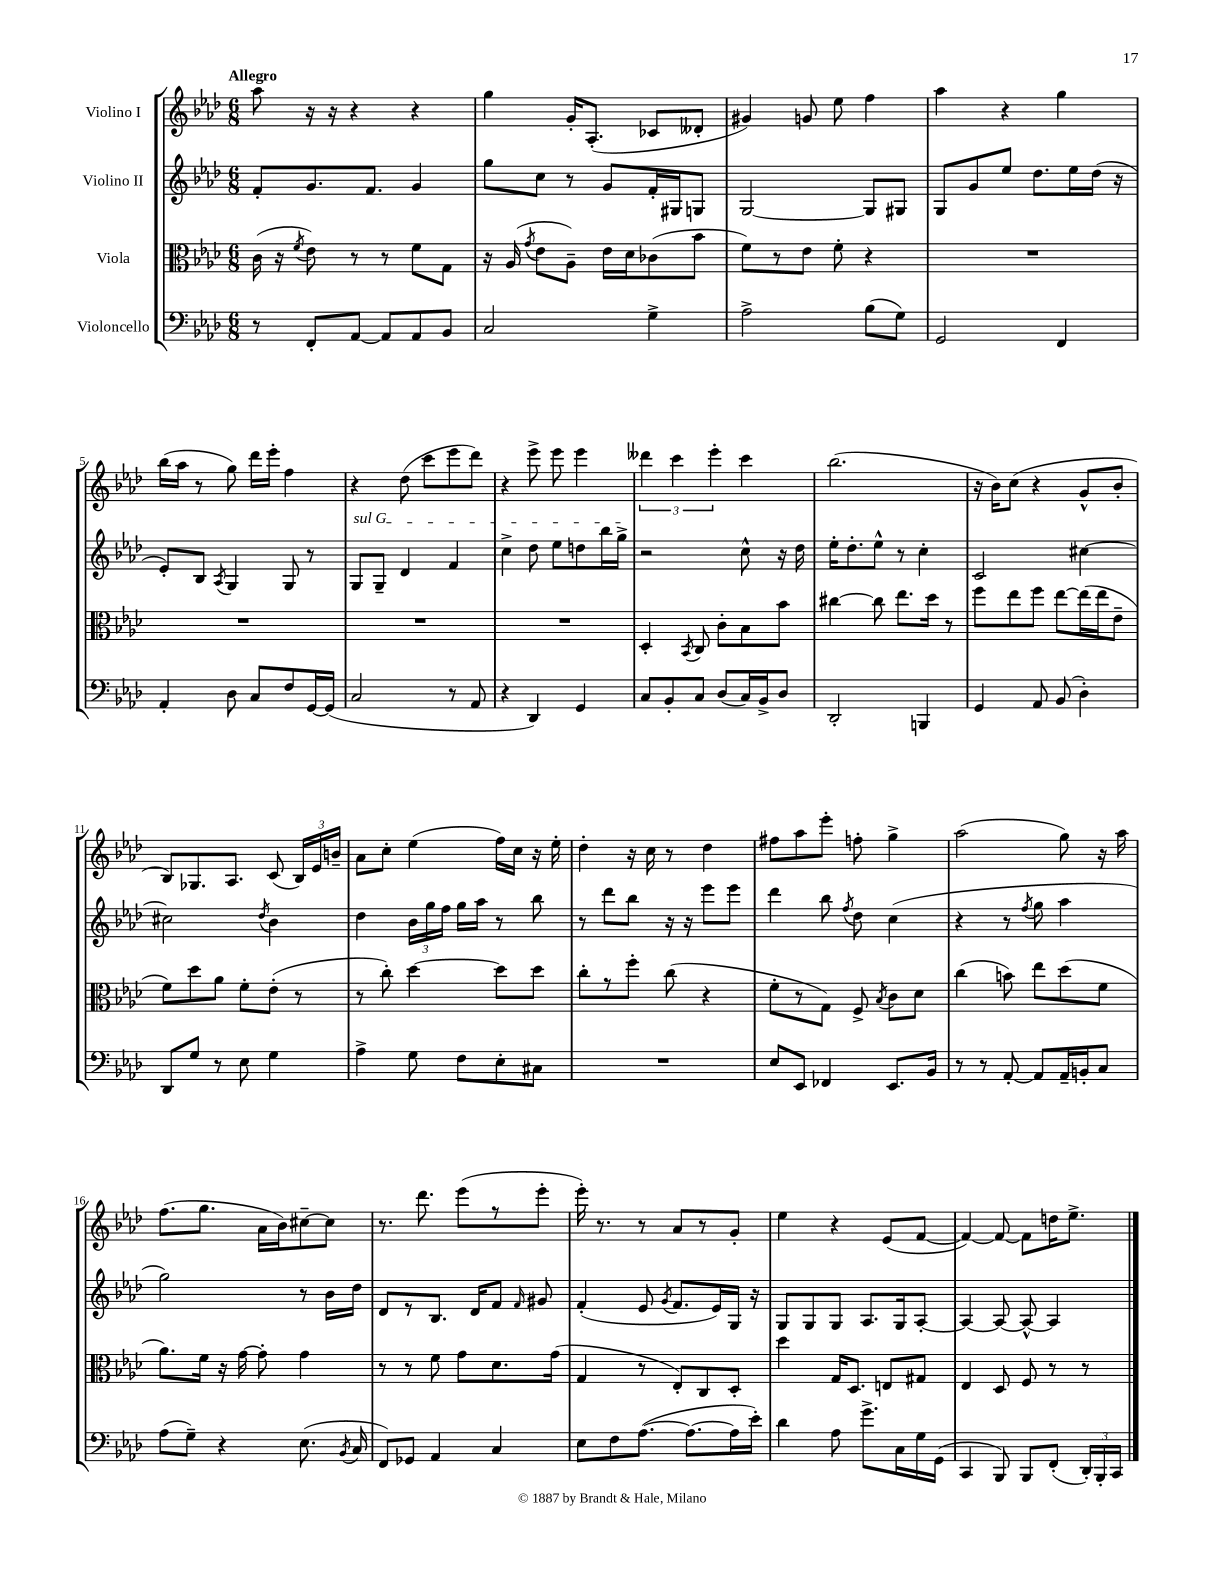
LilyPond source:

<<
\new StaffGroup <<
\new Staff = "s0" \with { instrumentName = "Violino I" } {
    \clef treble \key aes \major \numericTimeSignature \time 6/8 \tempo "Allegro"
    \autoBeamOff aes''8 r16 r16 r4 r4 |
    g''4 g'16[-. aes8.]-.( ces'8[ deses'8]-. |
    gis'4) g'8 ees''8 f''4 |
    aes''4 r4 g''4 |
    bes''16[( aes''16] r8 g''8) des'''16[ ees'''16]-. f''4 |
    r4 des''8( c'''8[ ees'''8 des'''8]) |
    r4 ees'''8-> ees'''8 ees'''4 |
    \tuplet 3/2 { deses'''4 c'''4 ees'''4-. } c'''4 |
    bes''2.( |
    r16 bes'16[) c''8]( r4 g'8[-^ bes'8]-. |
    bes8[) ges8. aes8.] c'8( \tuplet 3/2 { bes16[) ees'16 b'16]-- } |
    aes'8[ c''8]-. ees''4( f''16[) c''16] r16 ees''16-. |
    des''4-. r16 c''16 r8 des''4 |
    fis''8[ aes''8 ees'''8]-. f''8-. g''4-> |
    aes''2( g''8) r16 aes''16 |
    f''8.[( g''8.] aes'16[ bes'16) cis''8~-- cis''8] |
    r8. des'''8. ees'''8[( r8 ees'''8]-. |
    ees'''16-.) r8. r8 aes'8[ r8 g'8]-. |
    ees''4 r4 ees'8[( f'8]~ |
    f'4~) f'8~ f'8[ d''16 ees''8.]-> \bar "|." |
}
\new Staff = "s1" \with { instrumentName = "Violino II" } {
    \clef treble \key aes \major \numericTimeSignature \time 6/8
    \autoBeamOff f'8[-. g'8. f'8.] g'4 |
    g''8[ c''8] r8 g'8[ f'16-. gis16 g8] |
    g2~ g8[ gis8] |
    g8[ g'8 ees''8] des''8.[ ees''16 des''16]( r16 |
    ees'8[-.) bes8] \acciaccatura { aes8 } g4 g8 r8 |
    \once \override TextSpanner.bound-details.left.text = \markup { \italic "sul G" } g8[\startTextSpan g8]-- des'4 f'4 |
    c''4-> des''8 ees''8[ d''8 bes''16 g''16]->\stopTextSpan |
    r2 c''8-^ r16 des''16 |
    ees''16[-. des''8.-. ees''8]-^ r8 c''4-. |
    c'2 cis''4~ |
    cis''2 \acciaccatura { des''8 } bes'4 |
    des''4 \tuplet 3/2 { bes'16[ g''16 f''16] } g''16[ aes''16] r8 bes''8 |
    r8 des'''8[ bes''8] r16 r16 ees'''8[ ees'''8] |
    des'''4 bes''8 \acciaccatura { f''8 } des''8 c''4( |
    r4 r8 \acciaccatura { f''8 } g''8 aes''4 |
    g''2) r8 bes'16[ des''16] |
    des'8[ r8 bes8.] des'16[ f'8] \grace { f'16 } gis'8 |
    f'4-.( ees'8 \acciaccatura { g'8 } f'8.[ ees'16) g16] r16 |
    g8[ g8 g8] aes8.[ g16 aes8]~-. |
    aes4~ aes8~ aes8~-^ aes4 \bar "|." |
}
\new Staff = "s2" \with { instrumentName = "Viola" } {
    \clef alto \key aes \major \numericTimeSignature \time 6/8
    \autoBeamOff c'16( r16 \acciaccatura { f'8 } ees'8) r8 r8 f'8[ g8] |
    r16 aes16( \acciaccatura { g'8 } ees'8[ aes8]--) ees'16[ des'16 ces'8( bes'8] |
    f'8[) r8 ees'8] f'8-. r4 |
    R2. |
    R2. |
    R2. |
    R2. |
    des4-. \acciaccatura { bes,8 } c8 c'8[-. bes8 bes'8] |
    cis''4~ cis''8 ees''8.[ des''16] r8 |
    f''8[ ees''8 f''8] ees''8[~ ees''16( ees''16 ees'8]-- |
    f'8[) des''8 aes'8] f'8[-. ees'8]-.( r8 |
    r8 c''8-.) des''4~ des''8[ des''8] |
    c''8[-. r8 f''8]-. c''8( r4 |
    f'8[-. r8 g8]) f8-> \acciaccatura { bes8 } c'8[ des'8] |
    c''4( b'8) ees''8[ des''8( f'8] |
    aes'8.[) f'16] r16 g'16~ g'8-. g'4 |
    r8 r8 f'8 g'8[ des'8. g'16]( |
    g4 r8 ees8[-.) c8 des8]-. |
    des''4 g16[ des8.] e8[ gis8] |
    ees4 des8 f8 r8 r8 \bar "|." |
}
\new Staff = "s3" \with { instrumentName = "Violoncello" } {
    \clef bass \key aes \major \numericTimeSignature \time 6/8
    \autoBeamOff r8 f,8[-. aes,8]~ aes,8[ aes,8 bes,8] |
    c2 g4-> |
    aes2-> bes8[( g8]) |
    g,2 f,4 |
    aes,4-. des8 c8[ f8 g,16~ g,16]( |
    c2 r8 aes,8 |
    r4 des,4) g,4 |
    c8[ bes,8-. c8] des8[( c16) bes,16-> des8] |
    des,2-. b,,4 |
    g,4 aes,8 bes,8( des4-.) |
    des,8[ g8] r8 ees8 g4 |
    aes4-> g8 f8[ ees8-. cis8] |
    R2. |
    ees8[ ees,8] fes,4 ees,8.[ bes,16] |
    r8 r8 aes,8~-. aes,8[ aes,16-- b,16-. c8] |
    aes8[( g8]--) r4 ees8.( \acciaccatura { bes,8 } c16 |
    f,8[) ges,8] aes,4 c4 |
    ees8[ f8 aes8.]~( aes8.[~ aes16 ees'16]-.) |
    des'4 aes8 g'8.[-> c16 g16 g,16]( |
    c,4 bes,,8) bes,,8[ f,8]-.( \tuplet 3/2 { des,16[-.) bes,,16-. c,16] } \bar "|." |
}
>>
>>
